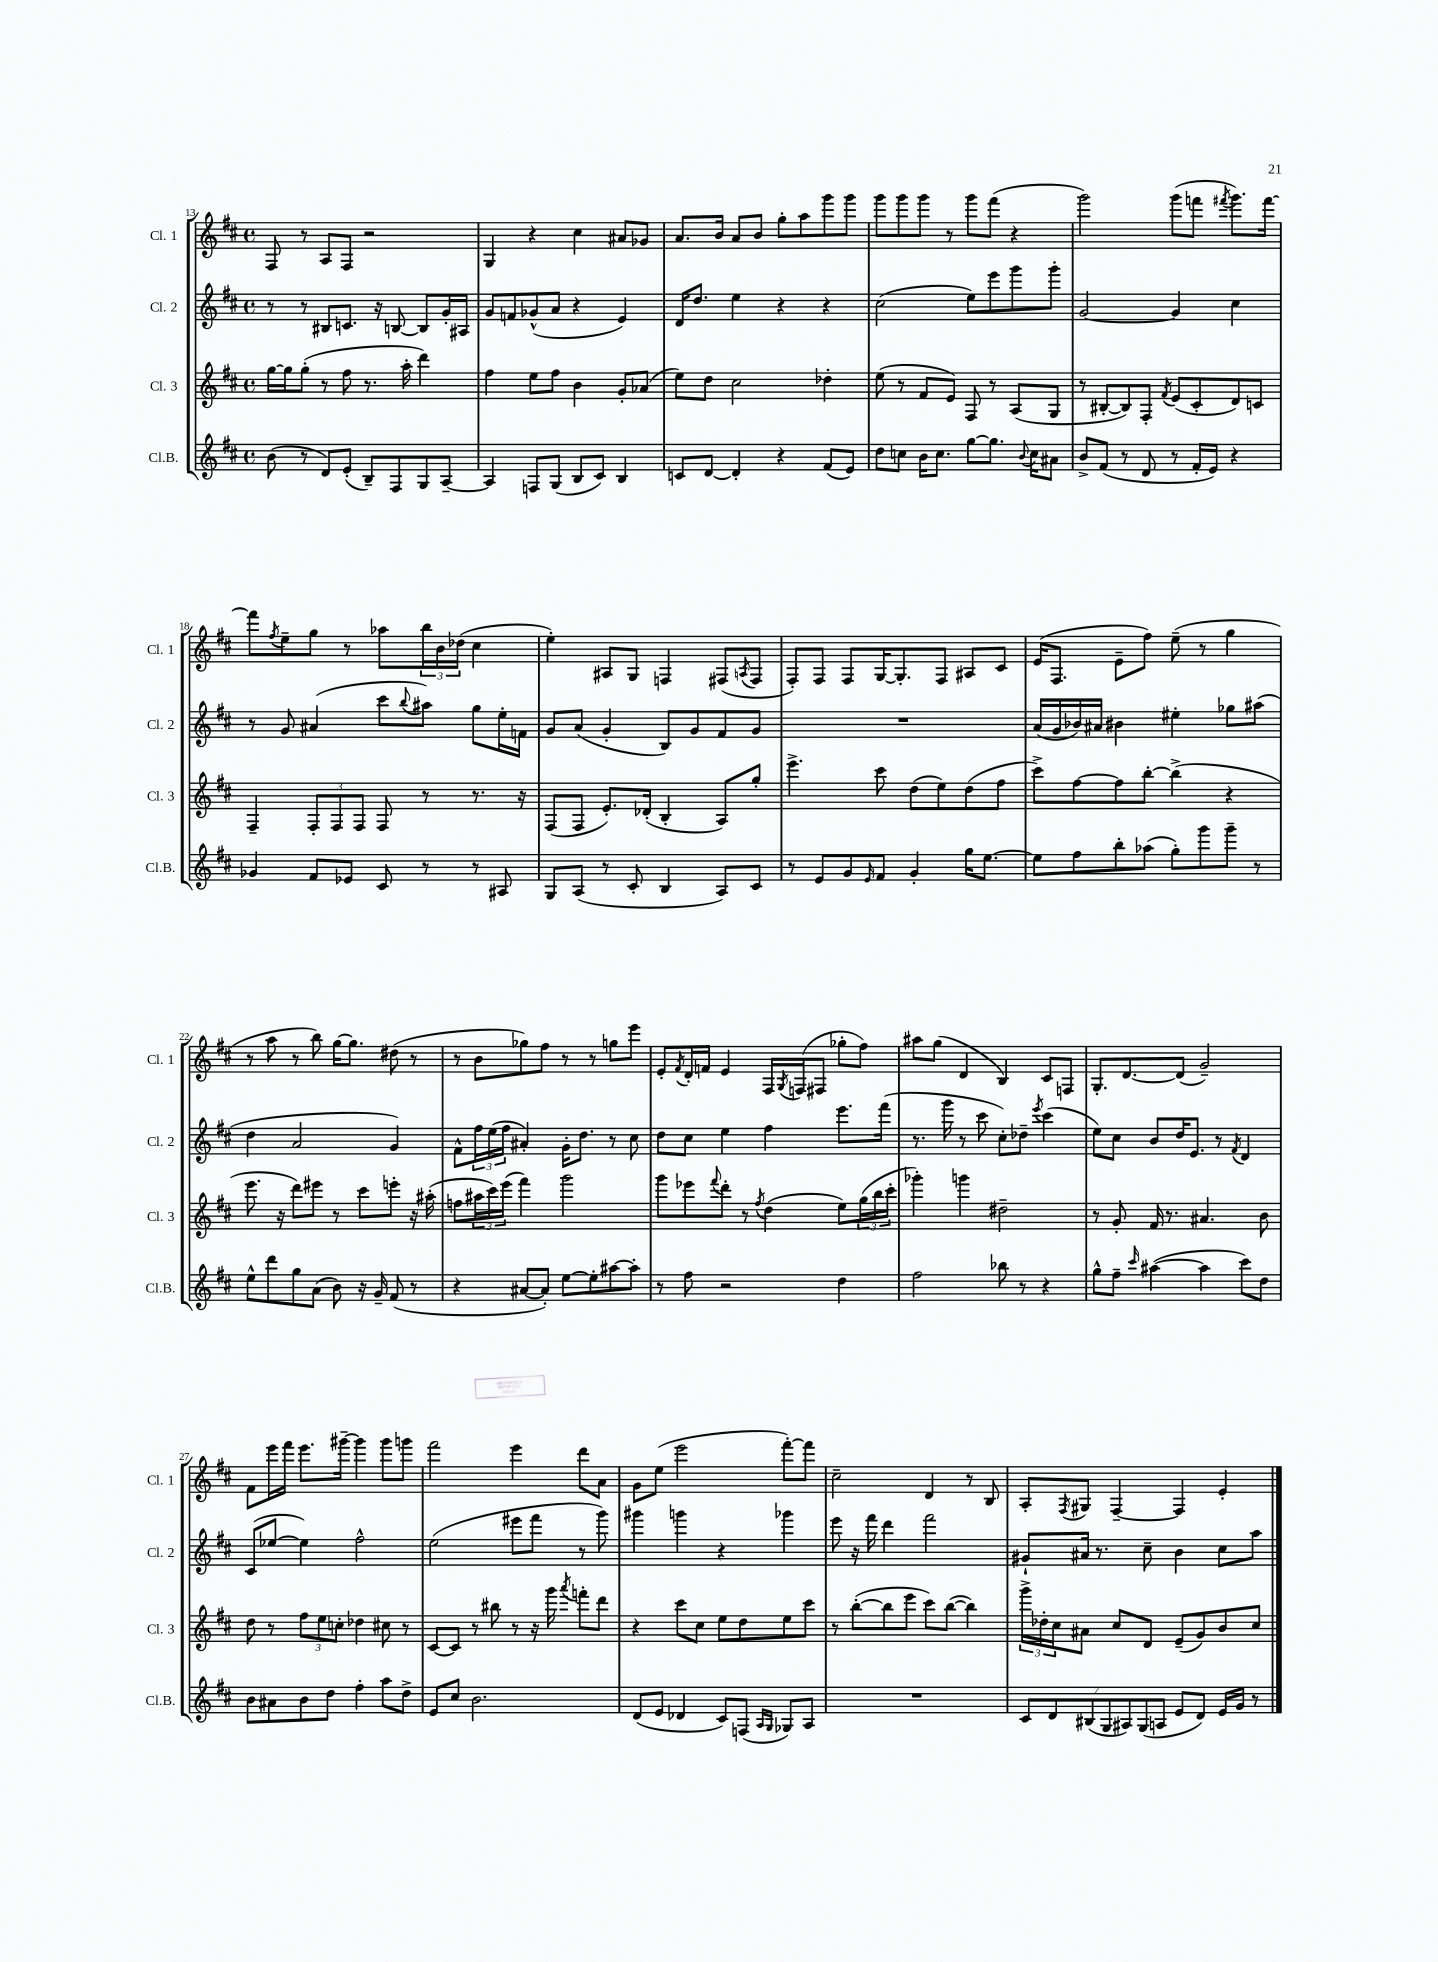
<<
\new StaffGroup <<
\new Staff = "s0" \with { instrumentName = "Cl. 1" shortInstrumentName = "Cl. 1" } {
    \clef treble \key d \major \defaultTimeSignature \time 4/4
    fis8 r8 a8 fis8 r2 |
    g4 r4 cis''4 ais'8 ges'8 |
    a'8. b'16 a'8 b'8 g''8-. a''8 g'''8 g'''8 |
    g'''8 g'''8 g'''8 r8 g'''8 fis'''8( r4 |
    g'''2) g'''8( f'''8 \acciaccatura { fis'''8 } g'''8.) fis'''16~ |
    fis'''8 \acciaccatura { fis''8 } e''8-- g''8 r8 aes''8 \tuplet 3/2 { b''16 b'16 des''16( } cis''4 |
    e''4-.) ais8 g8 f4 fis8( \acciaccatura { a8 } fis8 |
    fis8-.) fis8 fis8 g16~ g8.-. fis8 ais8 cis'8 |
    e'16( fis8. e'8-- fis''8) e''8--( r8 g''4 |
    r8 a''8 r8 b''8) g''16~ g''8. dis''8( r8 |
    r8 b'8 ges''8) fis''8 r8 r8 g''8 e'''8 |
    e'8-. \acciaccatura { fis'8 } d'16-. f'16 e'4 fis16 \acciaccatura { g8 } f16( fis8 ges''8-. fis''8) |
    ais''8 g''8( d'4 b4) cis'8 f8 |
    g8.-. d'8.~ d'8( g'2--) |
    fis'8 e'''16 fis'''16 e'''8. gis'''16~-- gis'''4 gis'''8 g'''8 |
    fis'''2 e'''4 d'''8 a'8 |
    g'8 e''8( e'''2 fis'''8~-.) fis'''8 |
    cis''2-- d'4 r8 b8 |
    a8-. \acciaccatura { fis8 } gis8 fis4~-- fis4 e'4-. \bar "|." |
}
\new Staff = "s1" \with { instrumentName = "Cl. 2" shortInstrumentName = "Cl. 2" } {
    \clef treble \key d \major \defaultTimeSignature \time 4/4
    r8 r8 bis8 c'8. r16 b8~ b8 g'16-. ais16 |
    g'8 f'8 ges'8-^( a'8 r4 e'4) |
    d'16 d''8. e''4 r4 r4 |
    cis''2( e''8) e'''8 g'''8 g'''8-. |
    g'2~ g'4 cis''4 |
    r8 g'8 ais'4( cis'''8 \appoggiatura { b''8 } ais''8) g''8 e''16-. f'16 |
    g'8 a'8( g'4-. b8) g'8 fis'8 g'8 |
    R1 |
    a'16( g'16 bes'16) ais'16 bis'4 eis''4-. ges''8 ais''8( |
    d''4 a'2 g'4) |
    fis'8-^ \tuplet 3/2 { fis''16 e''16( fis''16 } ais'4-.) g'16-. d''8. r8 cis''8 |
    d''8 cis''8 e''4 fis''4 e'''8. fis'''16( |
    r8. g'''16 r8 cis'''8 cis''8-.) des''8-- \acciaccatura { e'''8 } cis'''4( |
    e''8) cis''8 b'8 d''16 e'8. r8 \acciaccatura { fis'8 } d'4 |
    cis'8( ees''8~ ees''4) fis''2-^ |
    e''2( eis'''8 fis'''8 r8 g'''8) |
    gis'''4 g'''4 r4 ges'''4 |
    e'''8 r16 fis'''16 d'''4 fis'''2 |
    gis'8-! ais'16 r8. cis''8-- b'4 cis''8 a''8 \bar "|." |
}
\new Staff = "s2" \with { instrumentName = "Cl. 3" shortInstrumentName = "Cl. 3" } {
    \clef treble \key d \major \defaultTimeSignature \time 4/4
    g''16~ g''16 g''8-.( r8 fis''8 r8. a''16-. d'''4) |
    fis''4 e''8 fis''8 b'4 g'8-. aes'8( |
    e''8) d''8 cis''2 des''4-. |
    e''8( r8 fis'8 e'8) fis8 r8 a8( g8 |
    r8 bis8~-. bis8) fis8-. \acciaccatura { fis'8 } e'8( cis'8-. d'8) c'8 |
    fis4-- \tuplet 3/2 { fis8-. fis8 fis8 } fis8 r8 r8. r16 |
    fis8( fis8 e'8.-.) des'16-.( b4-. a8) g''8-. |
    e'''4.-> cis'''8 d''8( e''8) d''8( fis''8 |
    cis'''8->) fis''8~ fis''8 b''8~-. b''4->( r4 |
    e'''8. r16 d'''8) eis'''8 r8 cis'''8 e'''8-. r16 ais''16-.( |
    f''8 \tuplet 3/2 { ais''16 cis'''16) e'''16( } fis'''4) g'''2 |
    g'''8 ees'''8 \appoggiatura { fis'''8 } d'''8-. r8 \acciaccatura { fis''8 } d''4( e''8) \tuplet 3/2 { g''16( b''16 cis'''16-. } |
    ges'''4-.) g'''4 dis''2-- |
    r8 g'8-. fis'16 r8. ais'4. b'8 |
    d''8 r8 \tuplet 3/2 { fis''8 e''8 c''8-. } des''4 cis''8 r8 |
    cis'8~ cis'8 r8 bis''8 r8 r16 g'''16 \acciaccatura { a'''8 } f'''8-. d'''8 |
    r4 cis'''8 cis''8 e''8 d''8 e''8 cis'''8 |
    r8 b''8~-.( b''8 e'''8 cis'''8) b''8~( b''4) |
    \tuplet 3/2 { g'''16-> des''16-. cis''16 } ais'8 cis''8 d'8 e'8--( g'8) b'8 cis''8 \bar "|." |
}
\new Staff = "s3" \with { instrumentName = "Cl.B." shortInstrumentName = "Cl.B." } {
    \clef treble \key d \major \defaultTimeSignature \time 4/4
    b'8( r8 d'8) e'8-.( b8--) fis8 g8 a8~-- |
    a4 f8 g8( b8 cis'8) b4 |
    c'8 d'8~ d'4-. r4 fis'8( e'8) |
    d''8 c''8 b'16 c''8. g''8~ g''8. \appoggiatura { b'8 } c''16 ais'8 |
    b'8-> fis'8( r8 d'8 r8 fis'16-. e'16) r4 |
    ges'4 fis'8 ees'8 cis'8 r8 r8 ais8 |
    g8 a8( r8 cis'8-. b4 a8) cis'8 |
    r8 e'8 g'8 \grace { e'16 } fis'8 g'4-. g''16 e''8.~ |
    e''8 fis''8 b''8-. aes''8( g''8-.) g'''8 g'''8-- r8 |
    e''8-^ d'''8 g''8 a'8( b'8) r16 g'16-- fis'8( r8 |
    r4 ais'8~ ais'8-.) e''8~ e''8-. ais''8~ ais''8-. |
    r8 fis''8 r2 d''4 |
    fis''2 bes''8 r8 r4 |
    g''8-^ fis''8-- \grace { cis'''16 } ais''4~( ais''4 cis'''8) d''8 |
    b'8 ais'8 b'8 d''8 fis''4-. a''8 d''8-> |
    e'8 cis''8 b'2. |
    d'8( e'8 des'4 cis'8) f8( \grace { a16 g16 } ges8) a8 |
    R1 |
    \tuplet 7/4 { cis'8 d'8 bis8( g8 ais8) g8( a8 } e'8 d'8) e'16 g'16 r8 \bar "|." |
}
>>
>>
\layout { \context { \Score currentBarNumber = #13 } }
